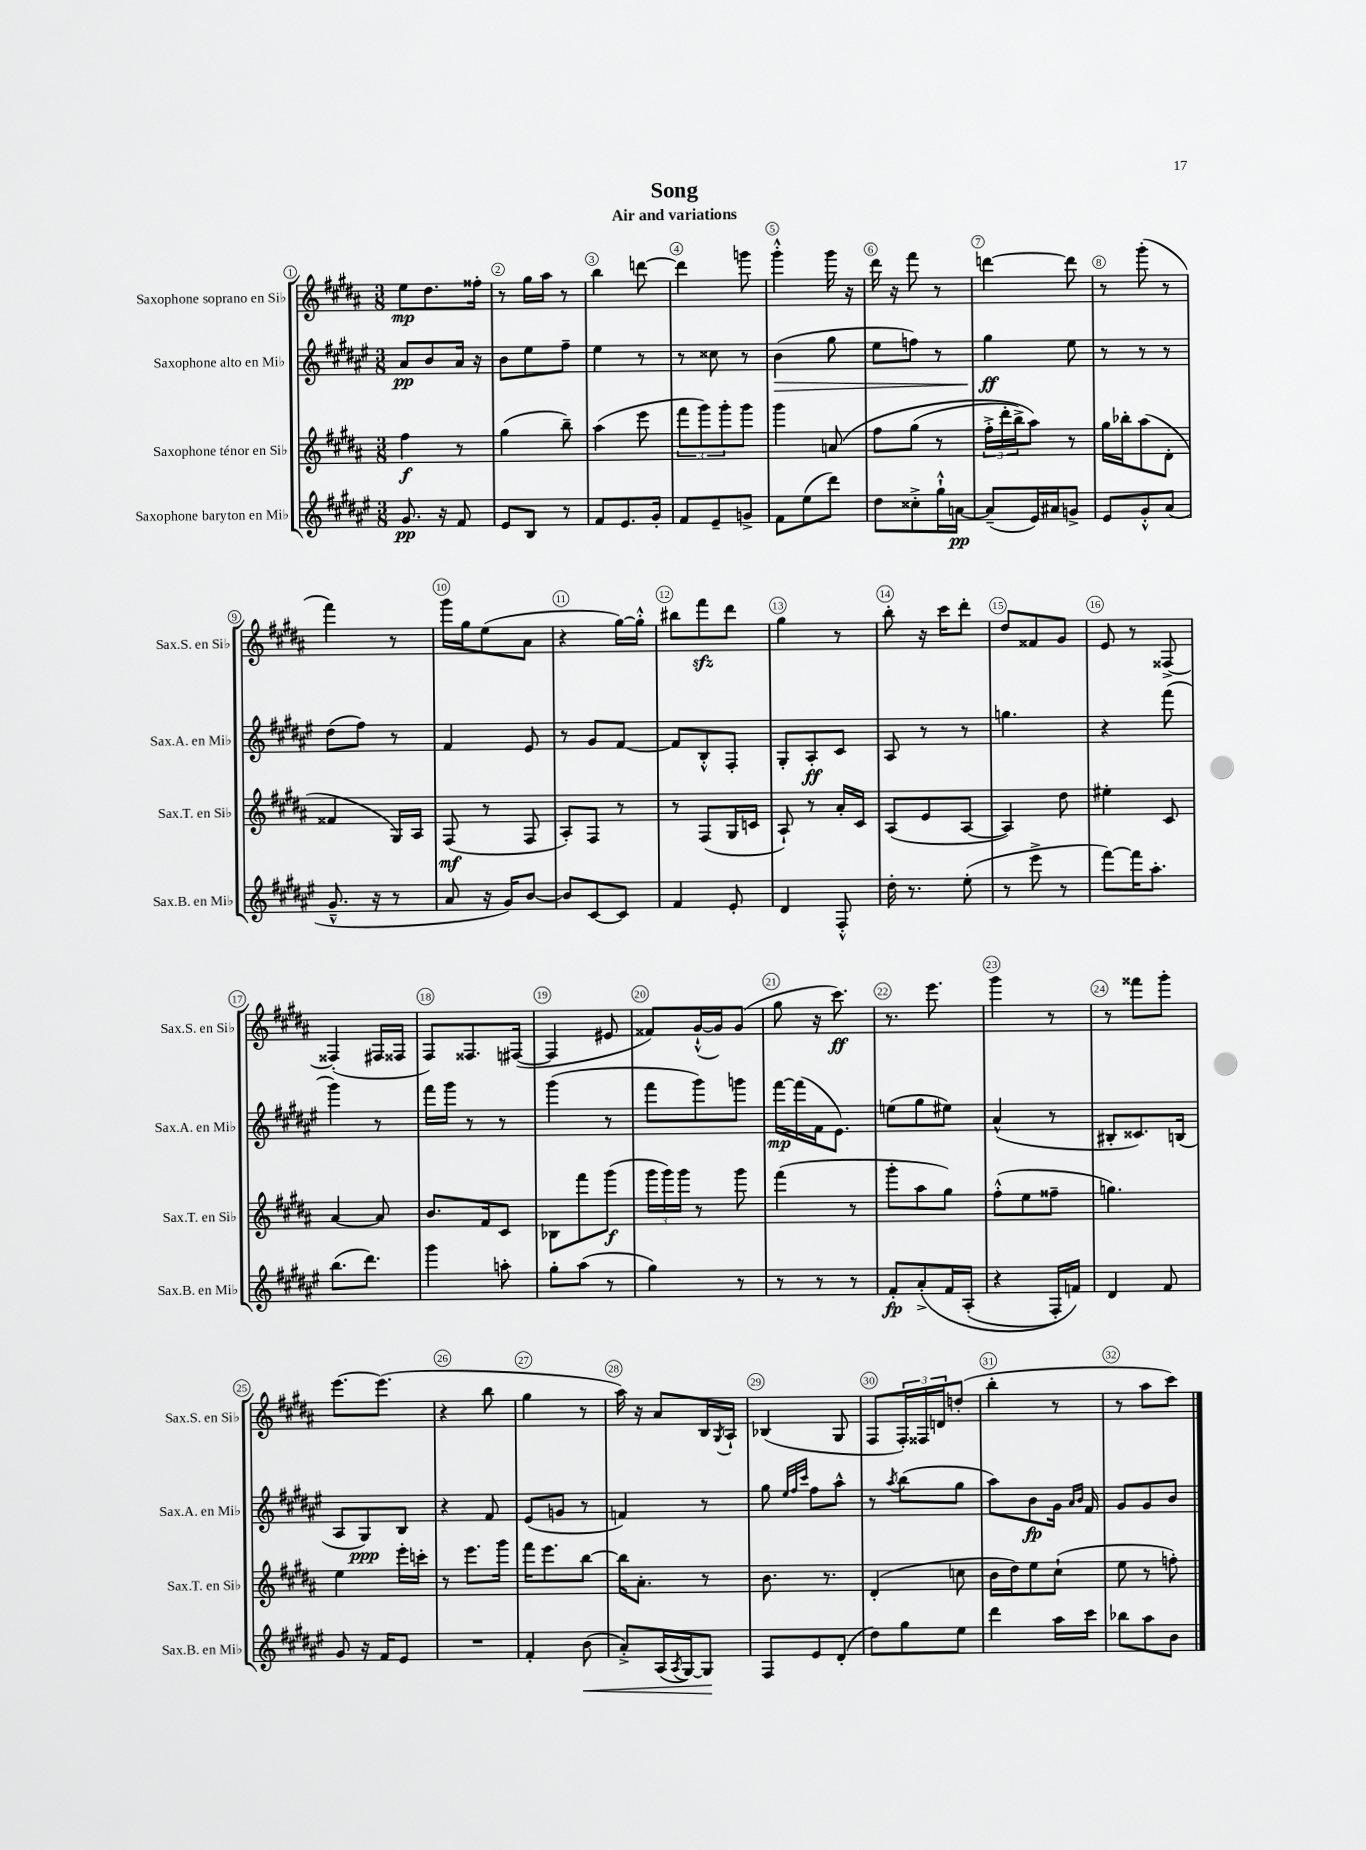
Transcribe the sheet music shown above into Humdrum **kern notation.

**kern	**dynam	**kern	**dynam	**kern	**dynam	**kern	**dynam
*part4	*part4	*part3	*part3	*part2	*part2	*part1	*part1
*staff4	*staff4	*staff3	*staff3	*staff2	*staff2	*staff1	*staff1
*I"Saxophone baryton en Mi♭	*	*I"Saxophone ténor en Si♭	*	*I"Saxophone alto en Mi♭	*	*I"Saxophone soprano en Si♭	*
*I'Sax.B. en Mi♭	*	*I'Sax.T. en Si♭	*	*I'Sax.A. en Mi♭	*	*I'Sax.S. en Si♭	*
*clefG2	*	*clefG2	*	*clefG2	*	*clefG2	*
*k[f#c#g#d#a#e#]	*	*k[f#c#g#d#a#]	*	*k[f#c#g#d#a#e#]	*	*k[f#c#g#d#a#]	*
*M3/8	*	*M3/8	*	*M3/8	*	*M3/8	*
=1	=1	=1	=1	=1	=1	=1	=1
8.g#/	pp	4ff#\	f	8a#/L	pp	8ee\L	mp
.	.	.	.	8b/	.	8.dd#\	.
16r	.	.	.	.	.	.	.
8f#/	.	8r	.	16a#/Jk	.	.	.
.	.	.	.	16r	.	16ff##X'\Jk	.
=2	=2	=2	=2	=2	=2	=2	=2
8e#/L	.	(4gg#\	.	8b\L	.	8r	.
8B/J	.	.	.	8ee#\	.	16gg#\LL	.
.	.	.	.	.	.	16aa#\JJ	.
8r	.	8bb~\)	.	8ff#~\J	.	8r	.
=3	=3	=3	=3	=3	=3	=3	=3
8f#/L	.	(4aa#\	.	4ee#\	.	4bb\	.
8.e#/	.	.	.	.	.	.	.
.	.	8eee\	.	8r	.	[8dddn\	.
16g#'/Jk	.	.	.	.	.	.	.
=4	=4	=4	=4	=4	=4	=4	=4
8f#/L	.	12fff#\L	.	8r	.	4ddd\]	.
.	.	12ggg#\)	.	.	.	.	.
8e#~/	.	.	.	8cc##X\	.	.	.
.	.	12ggg#'\	.	.	.	.	.
8gn^/J	.	8ggg#\J	.	8r	.	8gggn\	.
=5	=5	=5	=5	=5	=5	=5	=5
!	!	!	!	!	!LO:HP:b	!	!
8f#\L	.	4ggg#\	.	(4b\	>	4ggg#'^^\	.
(8ee#\	.	.	.	.	.	.	.
8ddd#\J)	.	(8an/	.	8gg#\	.	16ggg#\	.
.	.	.	.	.	.	16r	.
=6	=6	=6	=6	=6	=6	=6	=6
8dd#\L	.	8ff#\L	.	8ee#\L	.	16ddd#\	.
.	.	.	.	.	.	16r	.
8cc##X'^\	.	(8gg#\J	.	8ffn\J)	.	8fff#\	.
16gg#`^^\L	.	8r	.	8r	.	8r	.
[16an\JJ	pp	.	.	.	.	.	.
=7	=7	=7	=7	=7	=7	=7	=7
(8a~/L]	.	24ff#'^\LL	.	4gg#\	ff	[4dddn\	.
.	.	24ddd#'\	.	.	.	.	.
.	.	24bb^\J)	.	.	.	.	.
16e#/L)	.	8aa#\J)	.	.	.	.	.
16a#X/J	.	.	.	.	.	.	.
8gn^/J	.	8r	.	8ee#\	]	8ddd\]	.
=8	=8	=8	=8	=8	=8	=8	=8
8e#/L	.	16gg#\LL	.	8r	.	8r	.
.	.	16bb-X'\J	.	.	.	.	.
8g#'^^/	.	(8aa#\	.	8r	.	(8ggg#'\	.
(8a#/J	.	8d#'\J	.	8r	.	8r	.
!!LO:LB:g=z
=9	=9	=9	=9	=9	=9	=9	=9
8.g#~^^/	.	4f##X/	.	(8dd#\L	.	4fff#\)	.
.	.	.	.	8ff#\J)	.	.	.
16r	.	.	.	.	.	.	.
8r	.	16G#/LL)	.	8r	.	8r	.
.	.	16A#/JJ	.	.	.	.	.
=10	=10	=10	=10	=10	=10	=10	=10
8a#/	.	(8F#/	mf	4f#/	.	16ggg#\LL	.
.	.	.	.	.	.	16gg#\J	.
16r	.	8r	.	.	.	(8ee\	.
16g#/KL)	.	.	.	.	.	.	.
[8b/J	.	8F#/	.	8e#/	.	8a#\J	.
=11	=11	=11	=11	=11	=11	=11	=11
8b/L]	.	8A#'/L)	.	8r	.	4r	.
[8c#/	.	8F#/J	.	8g#/L	.	.	.
8c#/J]	.	8r	.	[8f#/J	.	[16gg#\LL)	.
.	.	.	.	.	.	16gg#'^^\JJ]	.
=12	=12	=12	=12	=12	=12	=12	=12
4f#/	.	8r	.	8f#/L]	.	8bb#X\L	.
.	.	(8F#/L	.	8B'^^/	.	8fff#zz\	.
8e#'/	.	16G#/L	.	8F#'/J	.	8ddd#\J	.
.	.	16cn/JJ	.	.	.	.	.
=13	=13	=13	=13	=13	=13	=13	=13
4d#/	.	8A#`/)	.	8G#'/L	.	4gg#\	.
.	.	8r	.	8A#'/	ff	.	.
8F#'^^/	.	16a#'/LL	.	8c#/J	.	8r	.
.	.	16c#/JJ	.	.	.	.	.
=14	=14	=14	=14	=14	=14	=14	=14
16dd#'\	.	(8A#/L	.	8A#/	.	8bb'\	.
8.r	.	.	.	.	.	.	.
.	.	8e/	.	8r	.	16r	.
.	.	.	.	.	.	16ccc#\KL	.
(8ee#'\	.	[8A#/J	.	8r	.	8ddd#'\J	.
=15	=15	=15	=15	=15	=15	=15	=15
8r	.	4A#/])	.	4.ggn\	.	8dd#/L	.
8eee#^\	.	.	.	.	.	8f##X/	.
8r	.	8dd#\	.	.	.	8g#/J	.
=16	=16	=16	=16	=16	=16	=16	=16
[8fff#\L)	.	4ee#X'\	.	4r	.	8e/	.
16fff#\K]	.	.	.	.	.	8r	.
8.aa#'\J	.	.	.	.	.	.	.
.	.	8c#/	.	(8fff#\	.	[8F##X^/	.
!!LO:LB:g=z
=17	=17	=17	=17	=17	=17	=17	=17
(8.bb\L	.	[4a#/	.	4ggg#\)	.	(4F##X'/]	.
8.ddd#\J)	.	.	.	.	.	.	.
.	.	8a#/]	.	8r	.	16F#X/LL	.
.	.	.	.	.	.	16F##X/JJ	.
=18	=18	=18	=18	=18	=18	=18	=18
4ggg#\	.	8.b/L	.	16fff#\LL	.	8F#/L)	.
.	.	.	.	16ggg#\JJ	.	.	.
.	.	.	.	8r	.	8.F##X/	.
.	.	16f#/k	.	.	.	.	.
8aan'\	.	8c#/J	.	8r	.	.	.
.	.	.	.	.	.	([16F#X/Jk	.
=19	=19	=19	=19	=19	=19	=19	=19
8gg#'\L	.	8B-X\L	.	(4ggg#\	.	4F#/]	.
(8aa#\J	.	8fff#\	.	.	.	.	.
8r	.	(8ggg#\J	f	8r	.	8e#X/	.
=20	=20	=20	=20	=20	=20	=20	=20
4gg#\)	.	24ggg#\LL	.	8fff#\L	.	8f##X/L)	.
.	.	24ggg#\)	.	.	.	.	.
.	.	24ggg#\JJ	.	.	.	.	.
.	.	8r	.	8ggg#\)	.	([16g#`^^/L	.
.	.	.	.	.	.	16g#/J])	.
8r	.	8ggg#\	.	8gggn\J	.	(8g#/J	.
=21	=21	=21	=21	=21	=21	=21	=21
8r	.	(4fff#\	.	[16fff#\LL	mp	8gg#\	.
.	.	.	.	(16fff#\]	.	.	.
8r	.	.	.	16f#\J	.	16r	.
.	.	.	.	8.e#\J)	.	8.ccc#\)	ff
8r	.	8r	.	.	.	.	.
=22	=22	=22	=22	=22	=22	=22	=22
8f#'/L	fp	8ggg#'\L	.	(8een\L	.	8.r	.
(8a#'^/	.	8aa#\	.	8gg#\	.	.	.
.	.	.	.	.	.	8.eee\	.
16f#/L	.	8gg#\J)	.	8ee#X\J)	.	.	.
(16A#'/JJ	.	.	.	.	.	.	.
=23	=23	=23	=23	=23	=23	=23	=23
4r	.	(8ff#'^^\L	.	(4a#^^/	.	4ggg#\	.
.	.	8ee\	.	.	.	.	.
16F#'/LL)	.	8ff##X~\J	.	8r	.	8r	.
16fn/JJ)	.	.	.	.	.	.	.
=24	=24	=24	=24	=24	=24	=24	=24
4d#/	.	4.ggn\)	.	8B#X'/L	.	8r	.
.	.	.	.	8.c##X/)	.	8fff##X\L	.
8f#/	.	.	.	.	.	8ggg#'\J	.
.	.	.	.	(16Bn/Jk	.	.	.
!!LO:LB:g=z
=25	=25	=25	=25	=25	=25	=25	=25
8g#/	.	4ee\	.	8A#/L	.	[8.eee\L	.
16r	.	.	.	8G#/)	ppp	.	.
16f#/KL	.	.	.	.	.	(8.eee\J]	.
8e#/J	.	16eee'\LL	.	8B/J	.	.	.
.	.	16cccn'\JJ	.	.	.	.	.
=26	=26	=26	=26	=26	=26	=26	=26
4.r	.	8r	.	4r	.	4r	.
.	.	8.eee\L	.	.	.	.	.
.	.	.	.	8f#/	.	8bb\	.
.	.	16ggg#\Jk	.	.	.	.	.
=27	=27	=27	=27	=27	=27	=27	=27
4f#'/	.	16fff#\KL	.	(8e#/L	.	4gg#\	.
.	.	8.eee\	.	.	.	.	.
.	.	.	.	8gn/J	.	.	.
!	!LO:HP:b	!	!	!	!	!	!
(8b\	<	[8bb\J	.	8r	.	8r	.
=28	=28	=28	=28	=28	=28	=28	=28
8a#'^/L)	.	16bb\KL]	.	4fn/)	.	16aa#\)	.
.	.	8.a#'\J	.	.	.	16r	.
(16A#/L	.	.	.	.	.	8a#/L	.
8qA#/	.	.	.	.	.	.	.
[16G#/J)	.	.	.	.	.	.	.
8G#/J]	.	8r	.	8r	.	16B/L	.
.	.	.	.	.	.	8qG#/	.
.	.	.	.	.	.	16A#`/JJ	.
.	[	.	.	.	.	.	.
=29	=29	=29	=29	=29	=29	=29	=29
8F#/L	.	8.b\	.	8gg#\	.	(4B-X/	.
.	.	.	.	32qqee#/LLL	.	.	.
.	.	.	.	32qqff#/	.	.	.
.	.	.	.	32qqccc#/JJJ	.	.	.
8e#/	.	.	.	8ff#\L	.	.	.
.	.	8.r	.	.	.	.	.
(8d#'/J	.	.	.	8aa#^^\J	.	8G#/	.
=30	=30	=30	=30	=30	=30	=30	=30
8dd#\L)	.	(4d#'/	.	8r	.	8F#/L	.
.	.	.	.	8qaa#/	.	.	.
8gg#\	.	.	.	(8bb\L	.	24F#'/L)	.
.	.	.	.	.	.	24F##X/	.
.	.	.	.	.	.	24dn/J	.
8ee#\J	.	8ccn\	.	8gg#\J	.	(8ddn'/J	.
=31	=31	=31	=31	=31	=31	=31	=31
4ddd#\	.	16b\LL	.	8aa#\L)	.	4bb'\	.
.	.	16dd#\J)	.	.	.	.	.
.	.	8ee\	.	8b\	fp	.	.
16aa#\LL	.	(8cc#`\J	.	16g#\Jk	.	8r	.
.	.	.	.	16qqa#/LL	.	.	.
.	.	.	.	16qqb/JJ	.	.	.
16ccc#\JJ	.	.	.	16f#/	.	.	.
=32	=32	=32	=32	=32	=32	=32	=32
8bb-X\L	.	8ee\	.	8g#/L	.	8r	.
8aa#\	.	8r	.	8g#/	.	8aa#\L	.
8b\J	.	8ffn'\)	.	8b/J	.	8ccc#\J)	.
==	==	==	==	==	==	==	==
*-	*-	*-	*-	*-	*-	*-	*-
